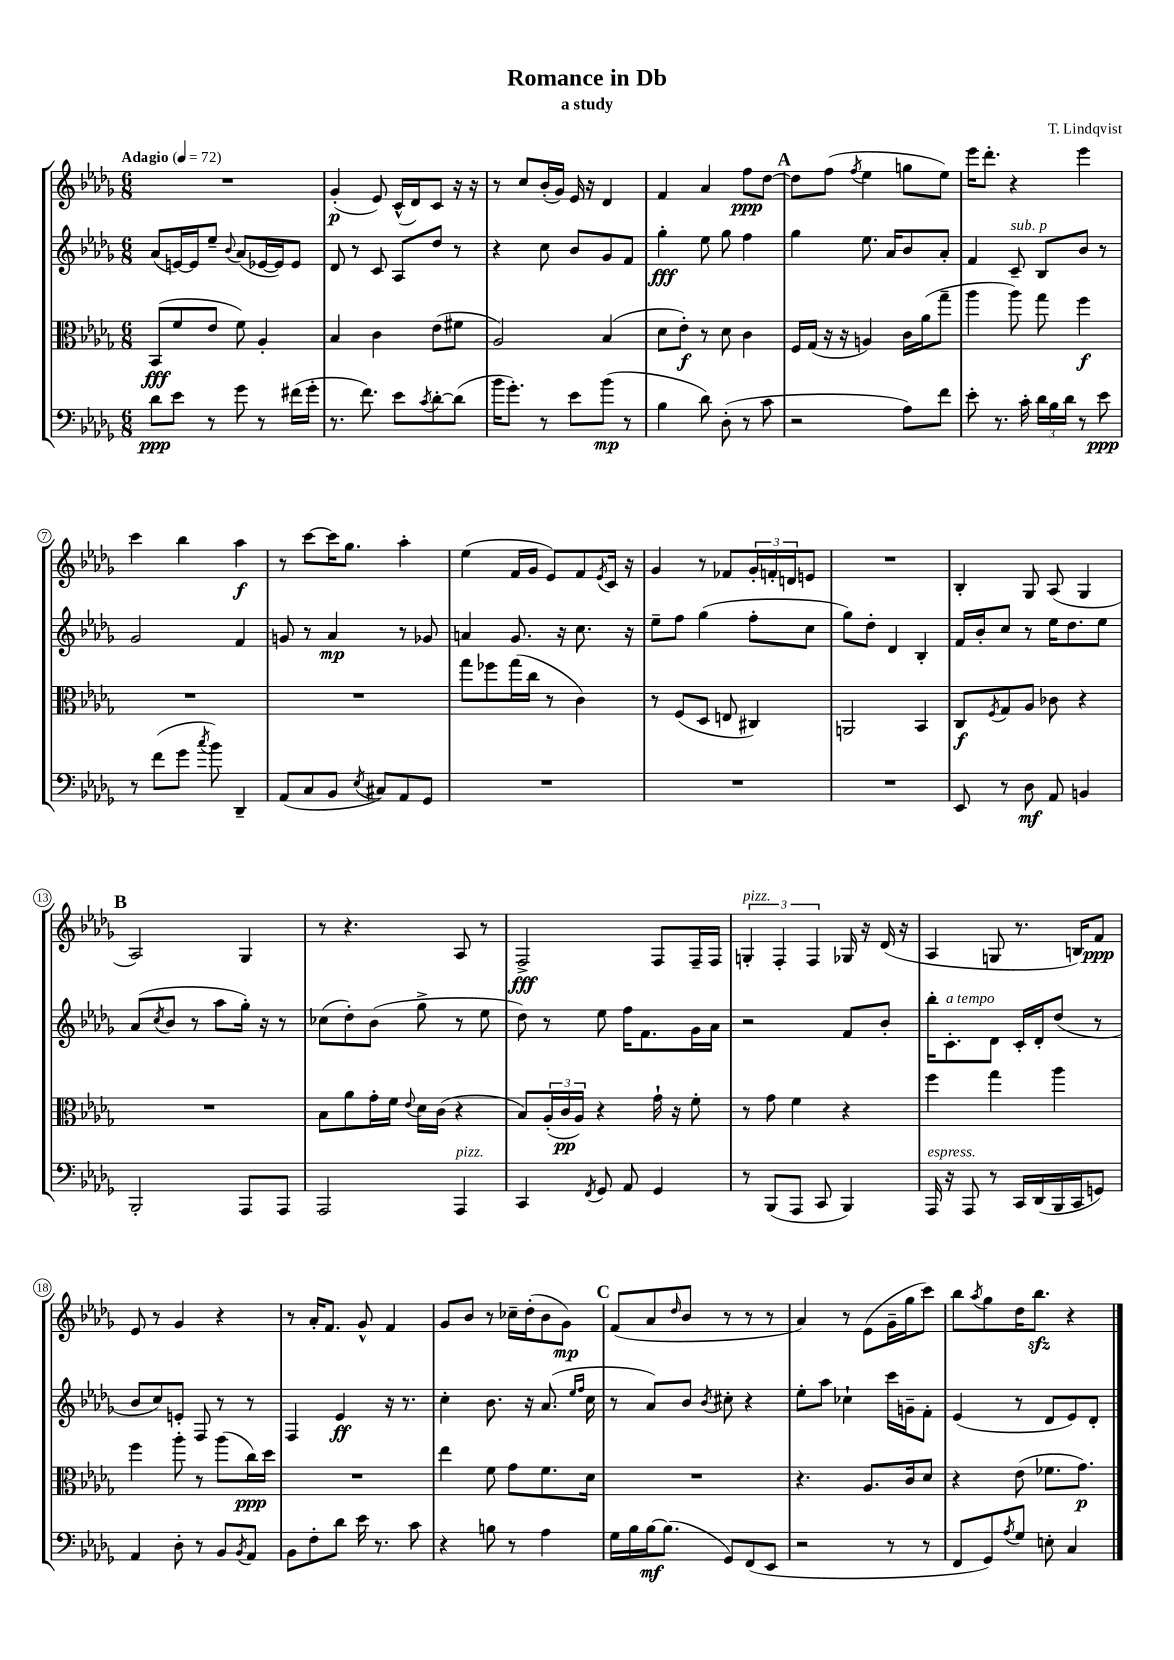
\header { title = "Romance in Db" composer = "T. Lindqvist" subtitle = "a study" }
<<
\new StaffGroup <<
\new Staff = "s0" {
    \clef treble \key des \major \numericTimeSignature \time 6/8 \tempo "Adagio" 4 = 72
    R2. |
    ges'4-.\p( ees'8) c'16-^( des'16) c'8 r16 r16 |
    r8 c''8 bes'16-.( ges'16) ees'16 r16 des'4 |
    f'4 aes'4 f''8\ppp des''8~ |
    \mark \markup { \bold "A" } des''8 f''8( \acciaccatura { f''8 } ees''4 g''8 ees''8) |
    ees'''16 des'''8.-. r4 ees'''4 |
    c'''4 bes''4 aes''4\f |
    r8 c'''8~ c'''16 ges''8. aes''4-. |
    ees''4( f'16 ges'16 ees'8) f'8 \acciaccatura { ees'8 } c'16 r16 |
    ges'4 r8 fes'8 \tuplet 3/2 { ges'16-. f'16-. d'16 } e'8 |
    R2. |
    bes4-. ges8 aes8( ges4 |
    \mark \markup { \bold "B" } aes2) ges4 |
    r8 r4. aes8 r8 |
    f2->\fff f8 f16-- f16 |
    \tuplet 3/2 { g4-.^\markup { \italic "pizz." } f4-. f4 } ges16 r16 des'16( r16 |
    aes4 g8 r8. b16) f'8\ppp |
    ees'8 r8 ges'4 r4 |
    r8 aes'16-. f'8. ges'8-^ f'4 |
    ges'8 bes'8 r8 ces''16-- des''16-.( bes'8 ges'8\mp) |
    \mark \markup { \bold "C" } f'8( aes'8 \grace { des''16 } bes'8 r8 r8 r8 |
    aes'4) r8 ees'8( ges'16-- ges''16 c'''8) |
    bes''8 \acciaccatura { aes''8 } ges''8 des''16 bes''8.\sfz r4 \bar "|." |
}
\new Staff = "s1" {
    \clef treble \key des \major \numericTimeSignature \time 6/8
    aes'8( e'16~) e'16 ees''8-- \appoggiatura { bes'8 } aes'8( ees'16~ ees'16) ees'8 |
    des'8 r8 c'8 aes8 des''8 r8 |
    r4 c''8 bes'8 ges'8 f'8 |
    ges''4-.\fff ees''8 ges''8 f''4 |
    \mark \markup { \bold "A" } ges''4 ees''8. aes'16 bes'8 aes'8-. |
    f'4 c'8--^\markup { \italic "sub. p" } bes8 bes'8 r8 |
    ges'2 f'4 |
    g'8 r8 aes'4\mp r8 ges'8 |
    a'4 ges'8. r16 c''8. r16 |
    ees''8-- f''8 ges''4( f''8-. c''8 |
    ges''8) des''8-. des'4 bes4-. |
    f'16 bes'16-. c''8 r8 ees''16 des''8. ees''8 |
    \mark \markup { \bold "B" } aes'8( \acciaccatura { c''8 } bes'8 r8 aes''8 ges''16-.) r16 r8 |
    ces''8( des''8-.) bes'8( ges''8-> r8 ees''8 |
    des''8) r8 ees''8 f''16 f'8. ges'16 aes'16 |
    r2 f'8 bes'8-. |
    bes''16-. c'8.-.^\markup { \italic "a tempo" } des'8 c'16-. des'16-. des''8( r8 |
    bes'8 c''8) e'8-. f8 r8 r8 |
    f4 ees'4\ff r16 r8. |
    c''4-. bes'8. r16 aes'8.( \grace { ees''16 f''16 } c''16 |
    \mark \markup { \bold "C" } r8 aes'8) bes'8 \acciaccatura { bes'8 } cis''8-. r4 |
    ees''8-. aes''8 ces''4-! c'''16 g'16-- f'8-. |
    ees'4( r8 des'8 ees'8) des'8-. \bar "|." |
}
\new Staff = "s2" {
    \clef alto \key des \major \numericTimeSignature \time 6/8
    bes,8\fff( f'8 ees'8 f'8) aes4-. |
    bes4 c'4 ees'8( fis'8 |
    aes2) bes4( |
    des'8 ees'8-.\f) r8 des'8 c'4 |
    \mark \markup { \bold "A" } f16 ges16( r16 r16 a4) c'16 aes'16( ges''8-- |
    aes''4 aes''8) ges''8 f''4\f |
    R2. |
    R2. |
    ges''8 fes''8 ges''16( c''16 r8 c'4) |
    r8 f8( des8 e8 cis4) |
    a,2 bes,4 |
    c8\f \acciaccatura { f8 } ges8 aes8 ces'8 r4 |
    \mark \markup { \bold "B" } R2. |
    bes8 aes'8 ges'16-. f'16 \appoggiatura { ees'8 } des'16 c'16( r4 |
    bes8) \tuplet 3/2 { aes16-.( c'16\pp aes16) } r4 ges'16-! r16 f'8-. |
    r8 ges'8 f'4 r4 |
    f''4 ges''4 aes''4 |
    f''4 aes''8-. r8 aes''8( c''16\ppp) des''16 |
    R2. |
    ees''4 f'8 ges'8 f'8. des'16 |
    \mark \markup { \bold "C" } R2. |
    r4. aes8. c'16 des'8 |
    r4 ees'8( fes'8. ges'8.\p) \bar "|." |
}
\new Staff = "s3" {
    \clef bass \key des \major \numericTimeSignature \time 6/8
    des'8\ppp ees'8 r8 ges'8 r8 fis'16( ges'16-. |
    r8. f'8.) ees'8 \acciaccatura { c'8 } des'8~-. des'8( |
    bes'16 ges'8.-.) r8 ees'8 bes'8\mp( r8 |
    bes4 des'8) des8-.( r8 c'8 |
    \mark \markup { \bold "A" } r2 aes8) f'8 |
    ees'8-. r8. c'16-. \tuplet 3/2 { des'16 bes16 des'16 } r8 ees'8\ppp |
    r8 f'8( ges'8 \acciaccatura { c''8 } bes'8) des,4-- |
    aes,8( c8 bes,8 \acciaccatura { ees8 } cis8) aes,8 ges,8 |
    R2. |
    R2. |
    R2. |
    ees,8 r8 des8\mf aes,8 b,4 |
    \mark \markup { \bold "B" } bes,,2-. aes,,8 aes,,8 |
    aes,,2 aes,,4^\markup { \italic "pizz." } |
    c,4 \acciaccatura { f,8 } ges,8 aes,8 ges,4 |
    r8 bes,,8( aes,,8 c,8 bes,,4) |
    aes,,16^\markup { \italic "espress." } r16 aes,,8 r8 c,16 des,16( bes,,16 c,16 g,8) |
    aes,4 des8-. r8 bes,8 \acciaccatura { bes,8 } aes,8 |
    bes,8 f8-. des'8 ees'16 r8. c'8 |
    r4 b8 r8 aes4 |
    \mark \markup { \bold "C" } ges16 bes16 bes16~\mf bes8.( ges,8) f,8( ees,8 |
    r2 r8 r8 |
    f,8 ges,8) \acciaccatura { aes8 } ges8 e8-. c4 \bar "|." |
}
>>
>>
\layout { \context { \Score \override BarNumber.stencil = #(make-stencil-circler 0.1 0.3 ly:text-interface::print) } }
